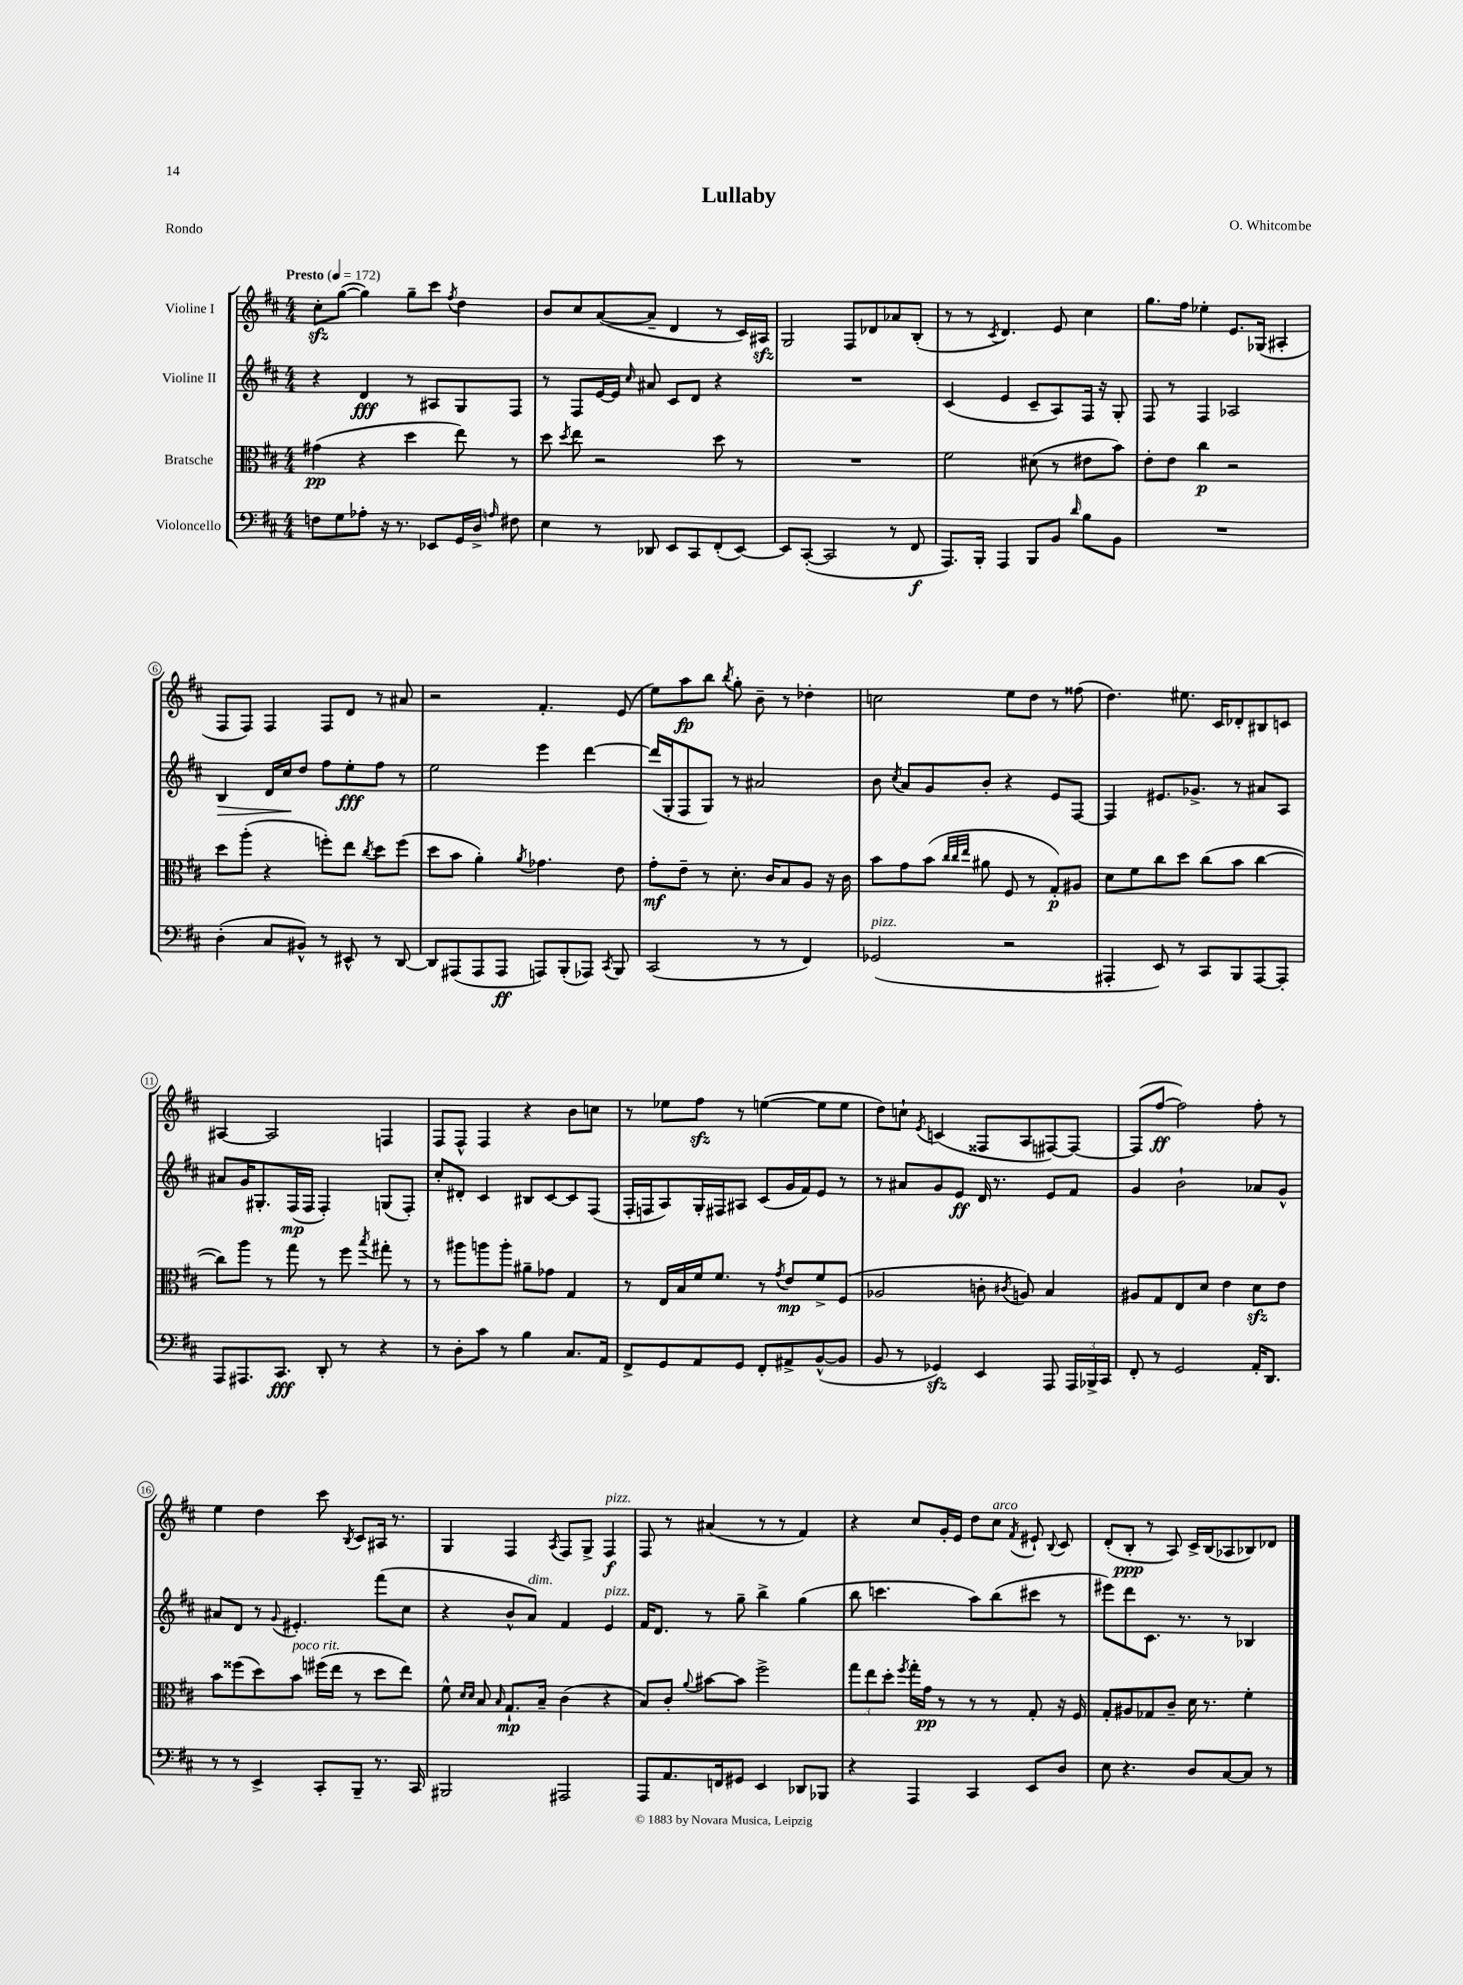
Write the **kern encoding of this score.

**kern	**dynam	**kern	**dynam	**kern	**dynam	**kern	**dynam
*part4	*part4	*part3	*part3	*part2	*part2	*part1	*part1
*staff4	*staff4	*staff3	*staff3	*staff2	*staff2	*staff1	*staff1
*I"Violoncello	*	*I"Bratsche	*	*I"Violine II	*	*I"Violine I	*
*clefF4	*	*clefC3	*	*clefG2	*	*clefG2	*
*k[f#c#]	*	*k[f#c#]	*	*k[f#c#]	*	*k[f#c#]	*
*M4/4	*	*M4/4	*	*M4/4	*	*M4/4	*
*MM172	*	*MM172	*	*MM172	*	*MM172	*
=1	=1	=1	=1	=1	=1	=1	=1
!	!	!	!	!	!	!LO:TX:a:B:t=Presto	!
8Fn\L	.	(4g#X\	pp	4r	.	8cc#zz'\L	.
8G\	.	.	.	.	.	([8gg\J	.
8A-X'\J	.	4r	.	4d/	fff	4gg\])	.
16r	.	.	.	.	.	.	.
8.r	.	.	.	.	.	.	.
.	.	4dd\	.	8r	.	8gg~\L	.
8EE-X/L	.	.	.	8A#X/L	.	8ccc#\J	.
.	.	.	.	.	.	8qff#/	.
16GG/L	.	8ee\)	.	8G/	.	4dd\	.
16D^/JJ	.	.	.	.	.	.	.
16qqAn/	.	.	.	.	.	.	.
8F#X\	.	8r	.	8F#/J	.	.	.
=2	=2	=2	=2	=2	=2	=2	=2
4E\	.	8dd\	.	8r	.	8b/L	.
.	.	8qdd/	.	.	.	.	.
.	.	8ee\	.	8F#/L	.	8cc#/	.
8r	.	2r	.	[16e/L	.	([8a/	.
.	.	.	.	16e/JJ]	.	.	.
.	.	.	.	16qqcc#/	.	.	.
8DD-X/	.	.	.	8a#X/	.	8a~/J]	.
8EE/L	.	.	.	8c#/L	.	4d/	.
8CC#/	.	.	.	8d/J	.	.	.
(8FF#'/	.	8dd\	.	4r	.	8r	.
[8EE/J)	.	8r	.	.	.	16c#/LL)	.
.	.	.	.	.	.	16A#Xzz/JJ	.
=3	=3	=3	=3	=3	=3	=3	=3
8EE/L]	.	1r	.	1r	.	2G/	.
([8CC#'/J	.	.	.	.	.	.	.
2CC#/]	.	.	.	.	.	.	.
.	.	.	.	.	.	8F#/L	.
.	.	.	.	.	.	8d-X/	.
8r	.	.	.	.	.	8a-X/	.
8FF#/	f	.	.	.	.	(8B'/J	.
=4	=4	=4	=4	=4	=4	=4	=4
8.AAA/L)	.	2f#\	.	(4c#/	.	8r	.
.	.	.	.	.	.	8r	.
16BBB'/Jk	.	.	.	.	.	.	.
.	.	.	.	.	.	8qc#/	.
4AAA/	.	.	.	4e/	.	4.d/)	.
8BBB/L	.	(8d#X\	.	8c#~/L	.	.	.
8BB/J	.	8r	.	8A/)	.	8e/	.
16qqd/	.	.	.	.	.	.	.
8B\L	.	8e#X\L	.	16F#/Jk	.	4cc#\	.
.	.	.	.	16r	.	.	.
8BB\J	.	8b\J)	.	8G'/	.	.	.
=5	=5	=5	=5	=5	=5	=5	=5
1r	.	8e'\L	.	8F#/	.	8.gg\L	.
.	.	8e\J	.	8r	.	.	.
.	.	.	.	.	.	16ff#\Jk	.
.	.	4cc#\	p	4F#/	.	4ee-X'\	.
.	.	2r	.	2A-X/	.	8.e/L	.
.	.	.	.	.	.	(16G-X/Jk	.
.	.	.	.	.	.	4A#X'/	.
!!LO:LB:g=z
=6	=6	=6	=6	=6	=6	=6	=6
!	!	!	!	!	!LO:HP:b	!	!
(4D'\	.	8dd\L	.	4B/	>	8F#/L	.
.	.	(8aa'\J	.	.	.	8F#/J)	.
8C#/L	.	4r	.	16d/LL	.	4F#/	.
.	.	.	.	16cc#/J	.	.	.
8BB#X^^/J)	.	.	.	8dd/J	]	.	.
8r	.	8ffn'\L)	.	8ff#\L	.	8F#/L	.
8EE#X^^/	.	8ee\J	.	8ee'\	fff	8d/J	.
.	.	8qcc#/	.	.	.	.	.
8r	.	8dd\L	.	8ff#\J	.	8r	.
[8DD/	.	(8ff\J	.	8r	.	8a#X/	.
=7	=7	=7	=7	=7	=7	=7	=7
8DD/L]	.	8dd\L	.	2ee\	.	2r	.
(8AAA#X/	.	8b\J	.	.	.	.	.
8AAA#/	.	4a'\)	.	.	.	.	.
8AAA#/J	ff	.	.	.	.	.	.
.	.	8qa/	.	.	.	.	.
8AAAn/L)	.	4.g-X\	.	4eee\	.	4.f#'/	.
(8BBB'/	.	.	.	.	.	.	.
8AAA-X/J)	.	.	.	[4ddd\	.	.	.
8qCC#/	.	.	.	.	.	.	.
8BBB/	.	8e\	.	.	.	(8e/	.
=8	=8	=8	=8	=8	=8	=8	=8
(2CC#/	.	8g'\L	mf	(16ddd/LL]	.	8ee\L)	.
.	.	.	.	16G'/J	.	.	.
.	.	8e~\J	.	8F#/	.	8aa\	fp
.	.	8r	.	8G/J)	.	8bb\J	.
.	.	.	.	.	.	8qbb/	.
.	.	8.d'\	.	8r	.	8gg'\	.
8r	.	.	.	2a#X/	.	8b~\	.
.	.	16c#/KL	.	.	.	.	.
8r	.	8B/	.	.	.	8r	.
4FF#/)	.	8A/J	.	.	.	4dd-X'\	.
.	.	16r	.	.	.	.	.
.	.	16c#\	.	.	.	.	.
=9	=9	=9	=9	=9	=9	=9	=9
!LO:TX:a:i:t=pizz.	!	!	!	!	!	!	!
(2GG-X/	.	8b\L	.	8b\	.	2ccn\	.
.	.	.	.	8qcc#/	.	.	.
.	.	8g\	.	8a/L	.	.	.
.	.	(8b\J	.	8g/	.	.	.
.	.	32qqcc#/LLL	.	.	.	.	.
.	.	32qqcc#/	.	.	.	.	.
.	.	32qqee/JJJ	.	.	.	.	.
.	.	8a#X\	.	8b'/J	.	.	.
2r	.	8F#/	.	4r	.	8ee\L	.
.	.	8r	.	.	.	8dd\J	.
.	.	8G'/L)	p	8e/L	.	8r	.
.	.	8A#X/J	.	[8F#/J	.	(8ff##X\	.
=10	=10	=10	=10	=10	=10	=10	=10
4AAA#X'/	.	8d\L	.	4F#/]	.	4.dd\)	.
.	.	8f#\	.	.	.	.	.
8EE/)	.	8cc#\	.	8.e#X/L	.	.	.
8r	.	8dd\J	.	.	.	8.ee#X\	.
.	.	.	.	8.g-X^/J	.	.	.
8CC#/L	.	(8cc#\L	.	.	.	.	.
.	.	.	.	.	.	16c#/KL	.
8BBB/	.	8b\J	.	8r	.	8d-X'/	.
[8AAA#/	.	[4cc#\	.	8a#X/L	.	8B#X/	.
8AAA#'/J]	.	.	.	8A/J	.	8cn/J	.
!!LO:LB:g=z
=11	=11	=11	=11	=11	=11	=11	=11
8AAA/L	.	8cc#\L])	.	8a#X/L	.	[4A#X/	.
8.AAA#X/	.	8aa\J	.	16g/K	.	.	.
.	.	.	.	8.G#X'/	.	.	.
.	.	8r	.	.	.	2A#/]	.
8.CC#/J	fff	.	.	.	.	.	.
.	.	8gg\	.	(16F#/L	mp	.	.
.	.	.	.	16F#/JJ	.	.	.
8DD'/	.	8r	.	4F#'/)	.	.	.
8r	.	8ff#\	.	.	.	.	.
.	.	8qbb/	.	.	.	.	.
4r	.	8gg#X'\	.	(8Gn/L	.	4Fn/	.
.	.	8r	.	8F#'/J)	.	.	.
=12	=12	=12	=12	=12	=12	=12	=12
8r	.	8r	.	8cc#'/L	.	8F#/L	.
8D'\L	.	8aa#X\L	.	8d#X'/J	.	8F#^^/J	.
8c#\J	.	8aan\	.	4c#/	.	4F#/	.
8r	.	8aa'\J	.	.	.	.	.
4B\	.	8a#X~\L	.	8B#X/L	.	4r	.
.	.	8g-X\J	.	[8c#/	.	.	.
8.C#/L	.	4G/	.	8c#/]	.	8b\L	.
.	.	.	.	(8F#/J	.	8ccn\J	.
16AA/Jk	.	.	.	.	.	.	.
=13	=13	=13	=13	=13	=13	=13	=13
8FF#^/L	.	8r	.	16F#'/LL	.	8r	.
.	.	.	.	16Fn/J	.	.	.
8GG/	.	16E/LL	.	8A/)	.	8ee-X\L	.
.	.	16B/	.	.	.	.	.
8AA/	.	16f#/J	.	16G'/L	.	8ff#zz\J	.
.	.	8.f#/J	.	16F#X/J	.	.	.
8GG/J	.	.	.	8A#X/J	.	8r	.
8FF#'/L	.	8r	.	(8c#/L	.	([4een\	.
.	.	8qg/	.	.	.	.	.
8AA#X^/	.	8e/L	mp	16g/L	.	.	.
.	.	.	.	16f#/J)	.	.	.
([8BB^^/	.	8f#^/	.	8e/J	.	8ee\L]	.
8BB/J]	.	(8F#/J	.	8r	.	8ee\J	.
=14	=14	=14	=14	=14	=14	=14	=14
8BB/	.	2A-X/	.	8r	.	8dd\L)	.
8r	.	.	.	8a#X/L	.	8ccn`\J	.
.	.	.	.	.	.	8qe/	.
4GG-Xzz/)	.	.	.	8g/	.	(4cn/	.
.	.	.	.	8e/J	ff	.	.
4EE/	.	8cn'\	.	16d/	.	8F##X/L	.
.	.	.	.	8.r	.	.	.
.	.	8qc#X/	.	.	.	.	.
.	.	8An/)	.	.	.	8A/	.
8AAA/	.	4B/	.	8e/L	.	[8F#X/)	.
24AAA/LL	.	.	.	8f#/J	.	8F#/J_	.
24BBB-X^/	.	.	.	.	.	.	.
24CC#/JJ	.	.	.	.	.	.	.
=15	=15	=15	=15	=15	=15	=15	=15
8FF#'/	.	8A#X/L	.	4g/	.	(8F#/L]	.
8r	.	8G/	.	.	.	[8ff#/J	ff
2GG/	.	8E/	.	2b`\	.	2ff#\])	.
.	.	8d/J	.	.	.	.	.
.	.	4e\	.	.	.	.	.
16AA'/KL	.	8dzz\L	.	8a-X/L	.	8ff#'\	.
8.DD/J	.	.	.	.	.	.	.
.	.	8e\J	.	8g^^/J	.	8r	.
!!LO:LB:g=z
=16	=16	=16	=16	=16	=16	=16	=16
8r	.	8b\L	.	8a#X/L	.	4ee\	.
8r	.	(8ff##X\	.	8d/J	.	.	.
4EE^/	.	8dd\)	.	8r	.	4dd\	.
.	.	.	.	8qqg/	.	.	.
!	!	!LO:TX:a:i:t=poco rit.	!	!	!	!	!
.	.	8b\J	.	4.e#X'/	.	.	.
8CC#'/L	.	(16ff#X\LL	.	.	.	8ccc#\	.
.	.	16ee\JJ	.	.	.	.	.
.	.	.	.	.	.	8qB/	.
8BBB~/J	.	8r	.	.	.	8c#/L	.
8.r	.	8dd\L	.	(8fff#\L	.	16A#X/Jk	.
.	.	.	.	.	.	8.r	.
.	.	8ee\J)	.	8cc#\J	.	.	.
16CC#/	.	.	.	.	.	.	.
=17	=17	=17	=17	=17	=17	=17	=17
2BBB#X/	.	8f#^^\	.	4r	.	4G/	.
.	.	16qqd/LL	.	.	.	.	.
.	.	16qqd/JJ	.	.	.	.	.
.	.	8B/	.	.	.	.	.
.	.	16qqB/	.	.	.	.	.
.	.	8.G`/L	mp	8b^^/L	.	4F#/	.
!	!	!	!	!LO:TX:a:i:t=dim.	!	!	!
.	.	.	.	8a/J)	.	.	.
.	.	16B~/Jk	.	.	.	.	.
.	.	.	.	.	.	8qA/	.
2AAA#X/	.	(4c#\	.	4f#/	.	8F#/L	.
.	.	.	.	.	.	8G^/J	.
!	!	!	!	!	!	!LO:TX:a:i:t=pizz.	!
!	!	!	!	!LO:TX:a:i:t=pizz.	!	!	!
.	.	4r	.	4e/	.	4F#/	f
=18	=18	=18	=18	=18	=18	=18	=18
8AAA/L	.	8B/L)	.	16f#/KL	.	8F#/	.
.	.	.	.	8.d/J	.	.	.
8.AA/	.	8c#'/J	.	.	.	8r	.
.	.	8qqa/	.	.	.	.	.
.	.	[8b#X\L	.	8r	.	(4a#X/	.
16FFn/k	.	.	.	.	.	.	.
8GG#X/J	.	8b#\J]	.	8gg~\	.	.	.
4EE/	.	2ff#^\	.	4bb^\	.	8r	.
.	.	.	.	.	.	8r	.
8DD-X/L	.	.	.	(4gg\	.	4f#/)	.
8BBB-X/J	.	.	.	.	.	.	.
=19	=19	=19	=19	=19	=19	=19	=19
4r	.	12gg\L	.	8bb\	.	4r	.
.	.	12ee\	.	.	.	.	.
.	.	.	.	4.cccn\	.	.	.
.	.	12dd'\J	.	.	.	.	.
.	.	8qff#/	.	.	.	.	.
4AAA/	.	16gg'\LL	.	.	.	8cc#/L	.
.	.	16g\JJ	pp	.	.	.	.
.	.	8r	.	.	.	16g'/L	.
.	.	.	.	.	.	16e/JJ	.
4CC#/	.	8r	.	8aa\L)	.	8dd\L	.
!	!	!	!	!	!	!LO:TX:a:i:t=arco	!
.	.	8r	.	(8bb\	.	8cc#\J	.
.	.	.	.	.	.	8qf#/	.
8EE/L	.	8G'/	.	8ccc#X\J	.	8e#X`/	.
.	.	.	.	.	.	8qqB/	.
8D/J	.	16r	.	8r	.	8c#/	.
.	.	16F#/	.	.	.	.	.
=20	=20	=20	=20	=20	=20	=20	=20
8E\	.	8G'/L	.	8eee#X\L)	.	(8d'/L	.
4.r	.	8A#X/	.	8ddd\	.	8B'/J	ppp
.	.	8G-X/	.	8.c#\J	.	8r	.
.	.	8c#~/J	.	.	.	8A/)	.
.	.	.	.	8.r	.	.	.
8D/L	.	16d\	.	.	.	16c#^/LL	.
.	.	8.r	.	.	.	(16B/J	.
[8C#/	.	.	.	8r	.	8A-X/	.
8C#/J]	.	4f#'\	.	4B-X/	.	8B-X/)	.
8r	.	.	.	.	.	8d-X/J	.
==	==	==	==	==	==	==	==
*-	*-	*-	*-	*-	*-	*-	*-
